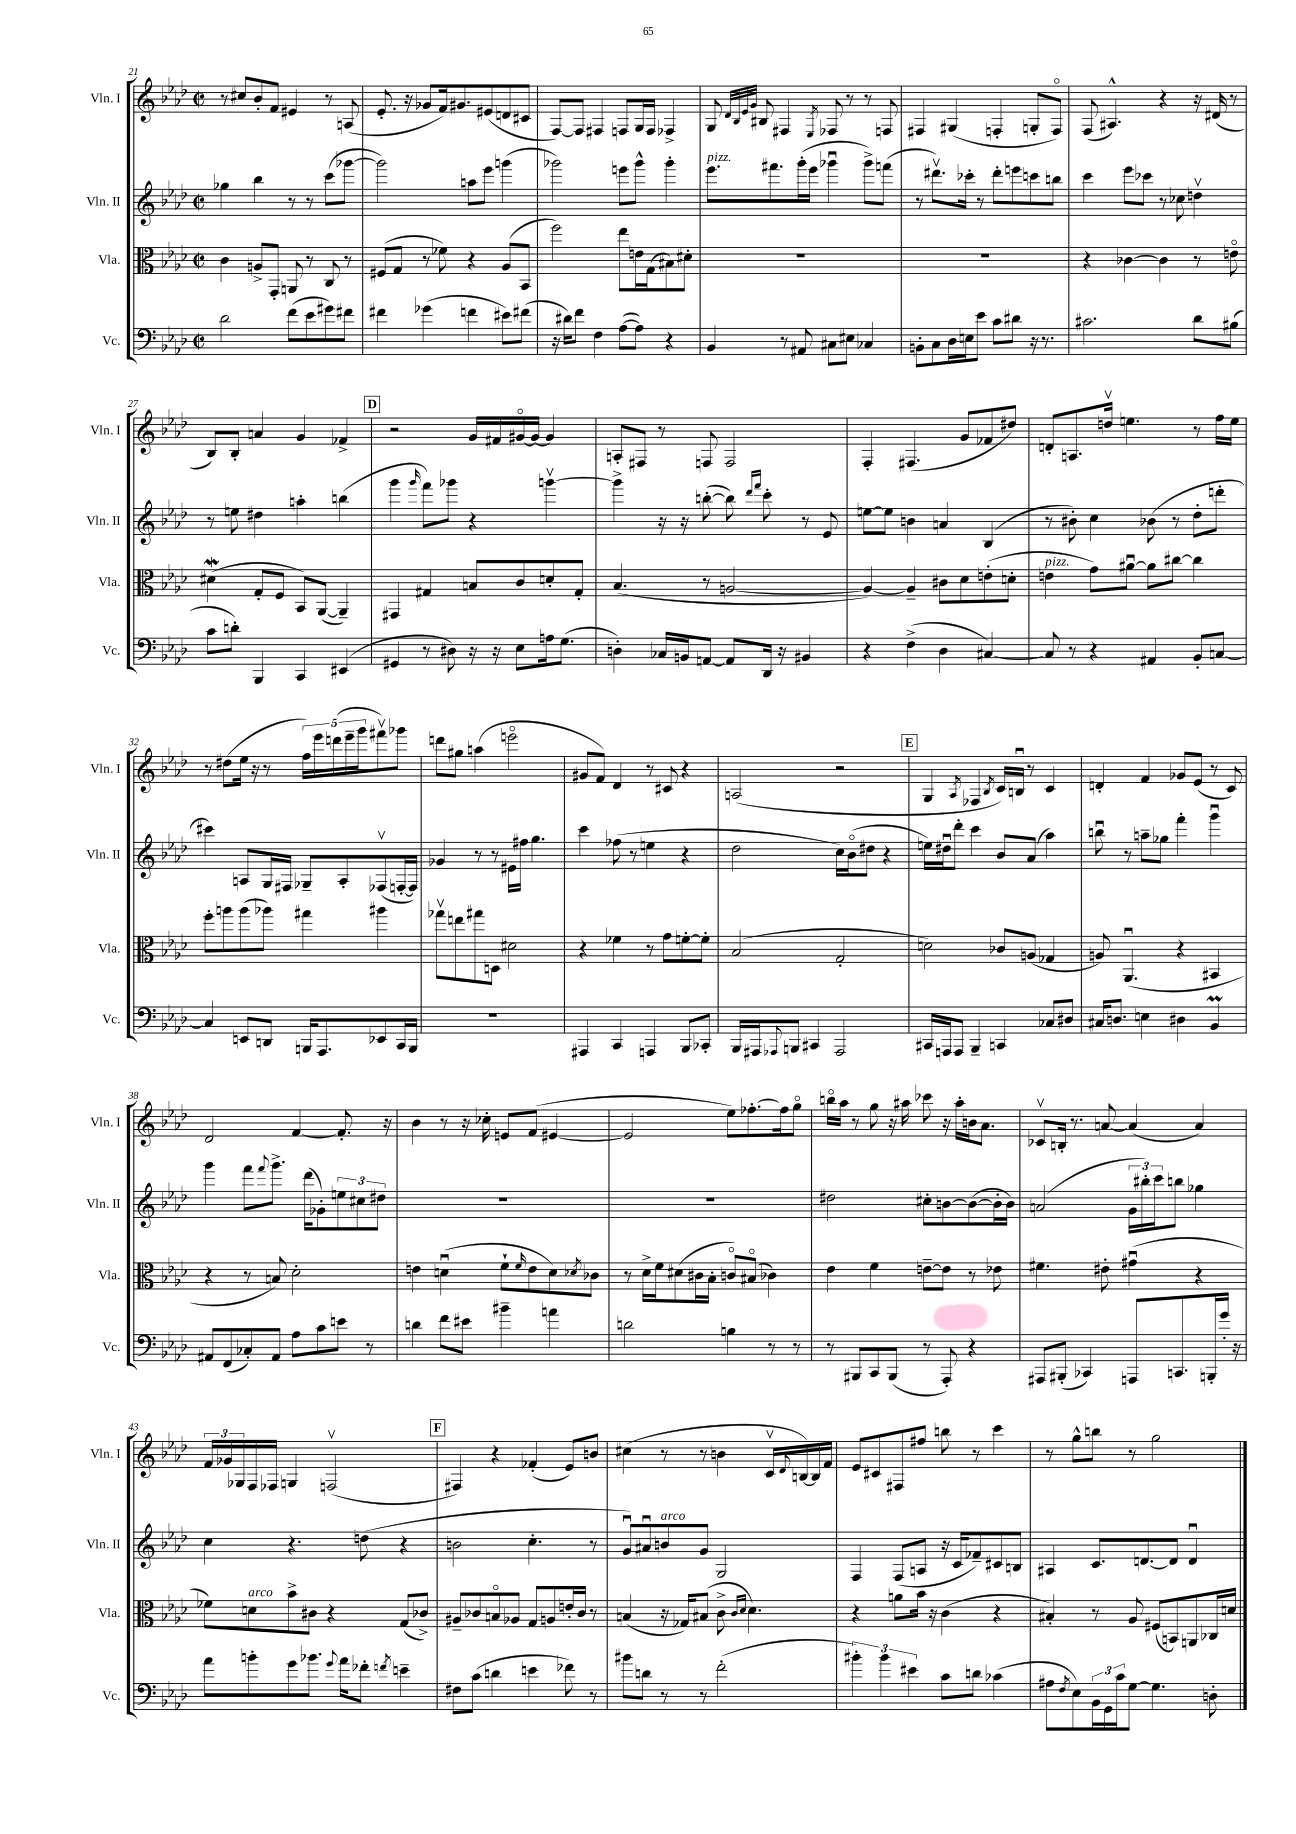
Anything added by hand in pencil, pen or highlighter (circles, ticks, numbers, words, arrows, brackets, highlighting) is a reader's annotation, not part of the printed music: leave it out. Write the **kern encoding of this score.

**kern	**kern	**kern	**kern
*staff4	*staff3	*staff2	*staff1
*clefF4	*clefC3	*clefG2	*clefG2
*k[b-e-a-d-]	*k[b-e-a-d-]	*k[b-e-a-d-]	*k[b-e-a-d-]
*M2/2	*M2/2	*M2/2	*M2/2
*met(c|)	*met(c|)	*met(c|)	*met(c|)
2d-	4c	4gg-	8r
.	.	.	8cc#
.	8A^	4bb-	8b-'
.	8GG'	.	8f
(8f	8AA	8r	4e#
8e-	8r	8r	.
8g#)	8C	(8ccc	8r
8f#	8r	[8ggg-	(8A
=	=	=	=
4f#	(8F#	2ggg-])	8.e-'
.	8G	.	.
.	.	.	16r
(4g-	8r	.	8g-
.	8f-)	.	16f)
.	.	.	8.g#
4f	4r	8aa	.
.	.	8eee-	(8e#
8e#)	(8A-	(4ggg	8d
(8f#	8BB-	.	8c#
=	=	=	=
16r	2ff)	2ggg-)	[8F)
16d#)	.	.	.
8f	.	.	8F]
4F	.	.	4F#
([8A-	8ee-	8eee	8F
8A-])	16e	8ggg-^^	16G
.	(16G	.	16F
4r	8B#)	4ggg-'	4F-^
.	8d#'	.	.
=	=	=	=
4BB-	1r	8.eee-	8G
.	.	.	32qqd-
.	.	.	32qqB-
.	.	.	32qqe-
.	.	.	32qqg
.	.	.	8B#
.	.	8.fff#	.
8r	.	.	4F#
8AA#	.	(16ggg'	.
.	.	16eee-	.
.	.	.	8qE-
8C#	.	4ggg-u	8F-
8E#	.	.	8r
4C-	.	8ggg-^)	8r
.	.	(8fff	8F
=	=	=	=
8BB'	1r	8r	4F#
8C	.	8.ddd#v)	.
16D-	.	.	(4G#
16E	.	16ccc-'	.
8e-	.	8r	.
8c	.	8ddd#'	4F'
8d#	.	8eee	.
16r	.	8ccc	8G'
8.r	.	.	.
.	.	8bb	8Fo)
=	=	=	=
2.c#	4r	4ccc	(8F
.	.	.	4.A#^^)
.	[4c-	8eee-	.
.	.	8ccc-	.
.	4c-]	8r	4r
.	.	8cc-	.
8d-	8r	4ddv	16r
.	.	.	(16d#
(8B#	8eo	.	8r
=	=	=	=
8c	(4d#	8r	8B-)
8d')	.	8ee	8B-'
4BBB-	8G'	4dd#	4a
.	8F	.	.
4CC	8BB-)	4aa'	4g
.	([8AA-	.	.
(4EE#	4AA-~])	(4bb	4f-^
=	=	=	=
4GG#	4GG#	4ggg	2r
.	.	16qqggg	.
8r	4G#	8fff)	.
8D#)	.	8ggg-	.
16r	8B	4r	16g
16r	.	.	16f#
8E-	8c	.	[16g#o
.	.	.	16g#_
16A	8d'	[4gggv	4g#]
(8.G	.	.	.
.	8G#'	.	.
=	=	=	=
4D')	(4.B-	4ggg^]	8A'
.	.	.	8F#
16C-	.	16r	8r
16BB	.	16r	.
[8AA	8r	([8bb'	8F
8AA]	[2A	8bb])	2F
.	.	16qqddd-	.
.	.	16qqfff	.
16DD-	.	8ccc'	.
16r	.	.	.
4BB#	.	8r	.
.	.	8e-	.
=	=	=	=
4r	4A_)	[8ee	4F'
.	.	8ee]	.
(4F^	4A~]	4b	(4.F#
4D-	8c#	4a	.
.	8d-	.	8g
[4C#)	(8e'	(4B-	8f-
.	8d'	.	8dd#)
=	=	=	=
8C#]	4e	8r	8d'
8r	.	8b#')	8.A
4r	8g)	4cc	.
.	.	.	16ddv
.	[8a#u	.	4.ee
4AA#	8a#]	(8b-	.
.	[8cc#	8r	.
8BB-'	4cc#]	8dd-'	8r
[8C	.	8ddd'	16ff
.	.	.	16ee
=	=	=	=
4C]	8ff'	4ccc#)	8r
.	8aa	.	(8dd#
8EE	(8aa	8A	16ee-
.	.	.	16r
8DD	8aa-)	16G	8r
.	.	16F#	.
16BBB	4gg#	8G-~	20ff)
.	.	.	20eee-
8.AAA-	.	.	.
.	.	.	(20ddd
.	.	8A'	.
.	.	.	20eee-~
.	.	.	20ggg
8EE-	4aa#	(8F-v	8fff#v)
16CC	.	[16F'	8ggg-
16BBB	.	16F])	.
=	=	=	=
1r	8gg-v	4g-	8ddd
.	8ee	.	8gg#
.	8gg#	8r	(4aa
.	8D	8r	.
.	2d#	16e#	2eeeo
.	.	16ff#	.
.	.	4.gg	.
=	=	=	=
4AAA#	4r	4ccc	8g#
.	.	.	8f)
4CC	4f-	(8ff-	4d-
.	.	8r	.
4AAA	8r	4ee	8r
.	8g	.	8c#
8BBB-	[8f'	4r	4r
8CC-'	8f']	.	.
=	=	=	=
16BBB-	(2B-	2dd-	(2A
16AAA#	.	.	.
8qqAAA-	.	.	.
8BBB	.	.	.
4CC#	.	.	.
2AAA-	2G'	16cc)	2r
.	.	(16b-o	.
.	.	8dd#	.
.	.	4r	.
=	=	=	=
16CC#	2d)	16ee)	4G
16AAA	.	16dd#u	.
8AAA	.	8ddd-'	.
.	.	.	8qA-
4BBB-~	.	4ccc	4F-
.	.	.	8qB-
4CC	8c-	8b-	16c)
.	.	.	16Bu
.	(8A	(8a-	8r
8C-	4G-	4aa-)	4c
8D#	.	.	.
=	=	=	=
16C#	8A)	8bbu	4d'
8.D	.	.	.
.	(4.AA-u	8r	.
4E	.	8aa~	4f
.	.	8gg-	.
4D#	4r	4fff'	8g-
.	.	.	(8e-
4BB-	4BB#	4gggu	8r
.	.	.	8c)
=	=	=	=
8AA#	4r	4ggg	2d-
(8FF	.	.	.
8C-')	8r	8fff	.
.	.	8qqfff	.
8AA#	8B)	8.ggg^	.
8A-	2d-'	.	[4f
.	.	(16ddd-	.
8c	.	8g-')	.
8e	.	12ee	8.f']
.	.	12cc#	.
8r	.	.	.
.	.	12dd#	.
.	.	.	16r
=	=	=	=
4d	4e	1r	4b-
8f	(4du	.	8r
8e#	.	.	16r
.	.	.	16cc-'
4b#~	8f`	.	8e
.	16qqf	.	.
.	8e	.	(8f
4a	8d)	.	[4e#
.	8qd-	.	.
.	8c-	.	.
=	=	=	=
2d	8r	1r	2e#]
.	16d-^	.	.
.	16f	.	.
.	(8d#	.	.
.	16c#	.	.
.	16B-'	.	.
4B	8co)	.	8ee-)
.	(8B#o	.	[8.ff-'
8r	4c-)	.	.
.	.	.	16ff-]
8r	.	.	8ggo
=	=	=	=
8r	4e-	2dd#	16bbo
.	.	.	16aa-
8BBB#	.	.	8r
8CC	4f	.	8gg
(8BBB#	.	.	16r
.	.	.	16aa#
8r	[8e~	8cc#'	8ccc-
8AAA-')	8e]	[8b	16r
.	.	.	16aa#'
4r	8r	(8b_	16b
.	.	.	8.a-
.	8e-	16b']	.
.	.	16b)	.
=	=	=	=
8AAA#	4.f#	(2a	8c-v
(8BBB#'	.	.	16B'
.	.	.	8.r
4CC-)	.	.	.
.	8e#'	.	[8a
8AAA	(4g#u	24g	(4a]
.	.	24bb#')	.
.	.	24ccc	.
8.CC	.	8bb	.
.	4r	4gg-	4a)
16BBB'	.	.	.
16g'	.	.	.
16r	.	.	.
=	=	=	=
8a-	8f-)	4cc	24f
.	.	.	24g-
.	.	.	24G-
8b'	8d	.	16F
.	.	.	16F-
8g	8b-^	4.r	4G
8.b-	8c#	.	.
.	4r	.	(2Fv
8qqg	.	.	.
16a-	.	.	.
8f-'	.	(8dd	.
8qf	.	.	.
4e~	(8G	4r	.
.	8c-^)	.	.
=	=	=	=
8F#	8A#~	2b	4F#)
(8c	8c-	.	.
4d	8Bo	.	4r
.	8A-	.	.
4e	8G	4.cc'	(4f-'
.	8A	.	.
8f-)	16e'	.	8e-)
.	16c-	.	.
8r	8r	8r	8b
=	=	=	=
8b#	(4B	8gu)	(4cc#
8d	.	8a#u	.
8r	16r	8b	8r
.	16G-)	.	.
8r	(8B#	8g	8r
(2f'	8c^	2G	4b
.	16qqc	.	.
.	16qqd-	.	.
.	4.d-)	.	.
.	.	.	16cv
.	.	.	8qqd-
.	.	.	[16B)
.	.	.	16B]
.	.	.	16f
=	=	=	=
6b#')	4r	4F	8e-
.	.	.	8c#
6b#	.	.	.
.	8a	(8F	8F#
6e#	.	.	.
.	16b-	8A	8ff#
.	16r	.	.
8c	(4c	16r	8bb
.	.	16c	.
8d	.	8f-~)	8r
(4c-	4r	8c#	4ccc
.	.	8B	.
=	=	=	=
8A#	4B#')	4A#	8r
8qF	.	.	.
8E-)	.	.	8gg^^
24BB-	8r	8.c	8bb
24GG	.	.	.
24c	.	.	.
[8G	8A-	.	8r
.	.	[8.d	.
4.G]	(8F#	.	2gg
.	8BB)	8d]	.
.	8AA	4du	.
8D'	16C-	.	.
.	16d	.	.
==	==	==	==
*-	*-	*-	*-
